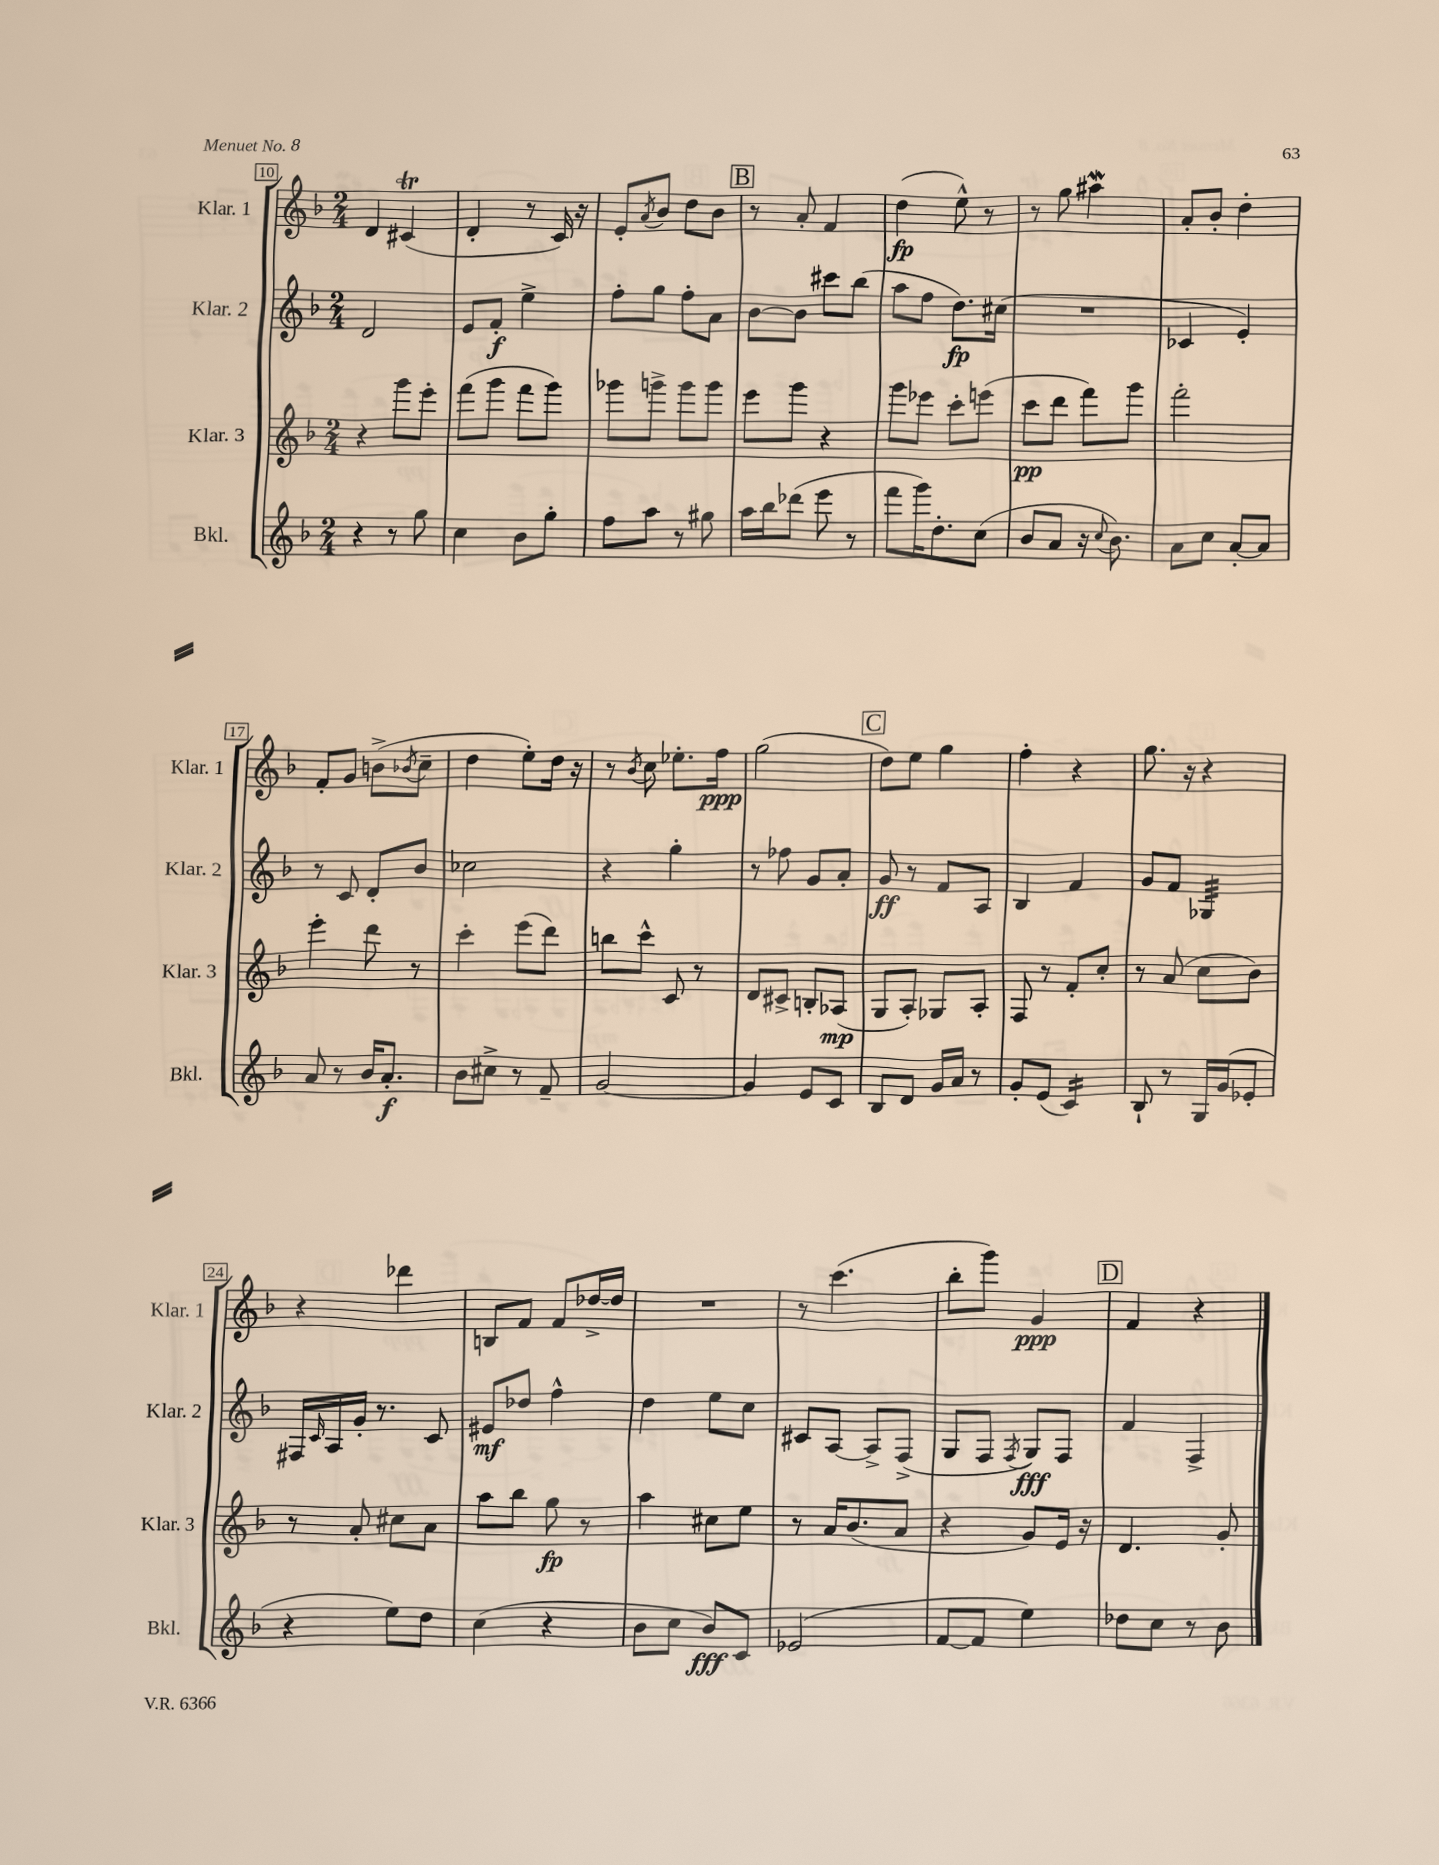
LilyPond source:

<<
\new StaffGroup <<
\new Staff = "s0" \with { instrumentName = "Klar. 1" shortInstrumentName = "Klar. 1" } {
    \clef treble \key f \major \numericTimeSignature \time 2/4
    d'4 cis'4\trill( |
    d'4-. r8 c'16) r16 |
    e'8-. \acciaccatura { a'8 } bes'8 d''8 bes'8 |
    \mark \markup { \box "B" } r8 a'8-. f'4 |
    d''4\fp( e''8-^) r8 |
    r8 g''8 ais''4\mordent |
    a'8-. bes'8-. d''4-. |
    f'8-. g'8 b'8->( \acciaccatura { bes'8 } c''8-- |
    d''4 e''8-.) d''16 r16 |
    r8 \acciaccatura { bes'8 } c''8 ees''8.-. f''16\ppp |
    g''2( |
    \mark \markup { \box "C" } d''8) e''8 g''4 |
    f''4-. r4 |
    g''8. r16 r4 |
    r4 des'''4 |
    b8 f'8 f'8 des''16~-> des''16 |
    R2 |
    r8 c'''4.( |
    bes''8-. g'''8) g'4\ppp |
    \mark \markup { \box "D" } f'4 r4 \bar "|." |
}
\new Staff = "s1" \with { instrumentName = "Klar. 2" shortInstrumentName = "Klar. 2" } {
    \clef treble \key f \major \numericTimeSignature \time 2/4
    d'2 |
    e'8 f'8-.\f e''4-> |
    f''8-. g''8 f''8-. a'8 |
    \mark \markup { \box "B" } bes'8~ bes'8 cis'''8 bes''8( |
    a''8 f''8 d''8.\fp) cis''16( |
    R2 |
    ces'4 e'4-.) |
    r8 c'8 d'8-. bes'8 |
    ces''2 |
    r4 g''4-. |
    r8 fes''8 g'8 a'8-. |
    \mark \markup { \box "C" } g'8\ff r8 f'8 a8 |
    bes4 f'4 |
    g'8 f'8 ges4:32 |
    fis16 \grace { c'16 } a16 g'16-. r8. c'8 |
    eis'8\mf des''8 f''4-^ |
    d''4 e''8 c''8 |
    cis'8 a8~ a8-> f8->( |
    g8 f8 \acciaccatura { f8 } g8\fff) f8 |
    \mark \markup { \box "D" } f'4 f4-> \bar "|." |
}
\new Staff = "s2" \with { instrumentName = "Klar. 3" shortInstrumentName = "Klar. 3" } {
    \clef treble \key f \major \numericTimeSignature \time 2/4
    r4 g'''8 e'''8-. |
    f'''8( g'''8 f'''8 g'''8) |
    ges'''8 g'''8-> g'''8 g'''8 |
    \mark \markup { \box "B" } e'''8 g'''8 r4 |
    g'''8 ees'''8 c'''8-. e'''8( |
    c'''8\pp d'''8 f'''8) g'''8 |
    f'''2-. |
    e'''4-. d'''8 r8 |
    c'''4-. e'''8( d'''8) |
    b''8 c'''8-^ c'8 r8 |
    d'8 cis'8-> b8-. aes8\mp( |
    \mark \markup { \box "C" } g8 a8-.) ges8 a8-. |
    f8 r8 f'8-. c''8-. |
    r8 a'8( c''8 bes'8) |
    r8 a'8-. cis''8 a'8 |
    a''8 bes''8 g''8\fp r8 |
    a''4 cis''8 e''8 |
    r8 a'16 bes'8.( a'8 |
    r4 g'8) e'16 r16 |
    \mark \markup { \box "D" } d'4. g'8-. \bar "|." |
}
\new Staff = "s3" \with { instrumentName = "Bkl." shortInstrumentName = "Bkl." } {
    \clef treble \key f \major \numericTimeSignature \time 2/4
    r4 r8 g''8 |
    c''4 bes'8 g''8-. |
    f''8 a''8 r8 gis''8 |
    \mark \markup { \box "B" } a''16 bes''16 des'''8( e'''8 r8 |
    f'''8 g'''16) d''8.-. c''8( |
    bes'8 a'8 r16 \appoggiatura { c''8 } bes'8.) |
    a'8 c''8 a'8~-. a'8 |
    a'8 r8 bes'16 a'8.-.\f |
    bes'8 cis''8-> r8 f'8-- |
    g'2~ |
    g'4 e'8 c'8 |
    \mark \markup { \box "C" } bes8 d'8 g'16 a'16 r8 |
    g'8-. e'8( c'4:16) |
    bes8-! r8 g16 g'16( ees'8-. |
    r4 e''8) d''8 |
    c''4( r4 |
    bes'8 c''8 bes'8\fff) c'8 |
    ees'2( |
    f'8~ f'8 e''4) |
    \mark \markup { \box "D" } des''8 c''8 r8 bes'8 \bar "|." |
}
>>
>>
\layout { \context { \Score currentBarNumber = #10 \override BarNumber.stencil = #(make-stencil-boxer 0.1 0.3 ly:text-interface::print) } }
